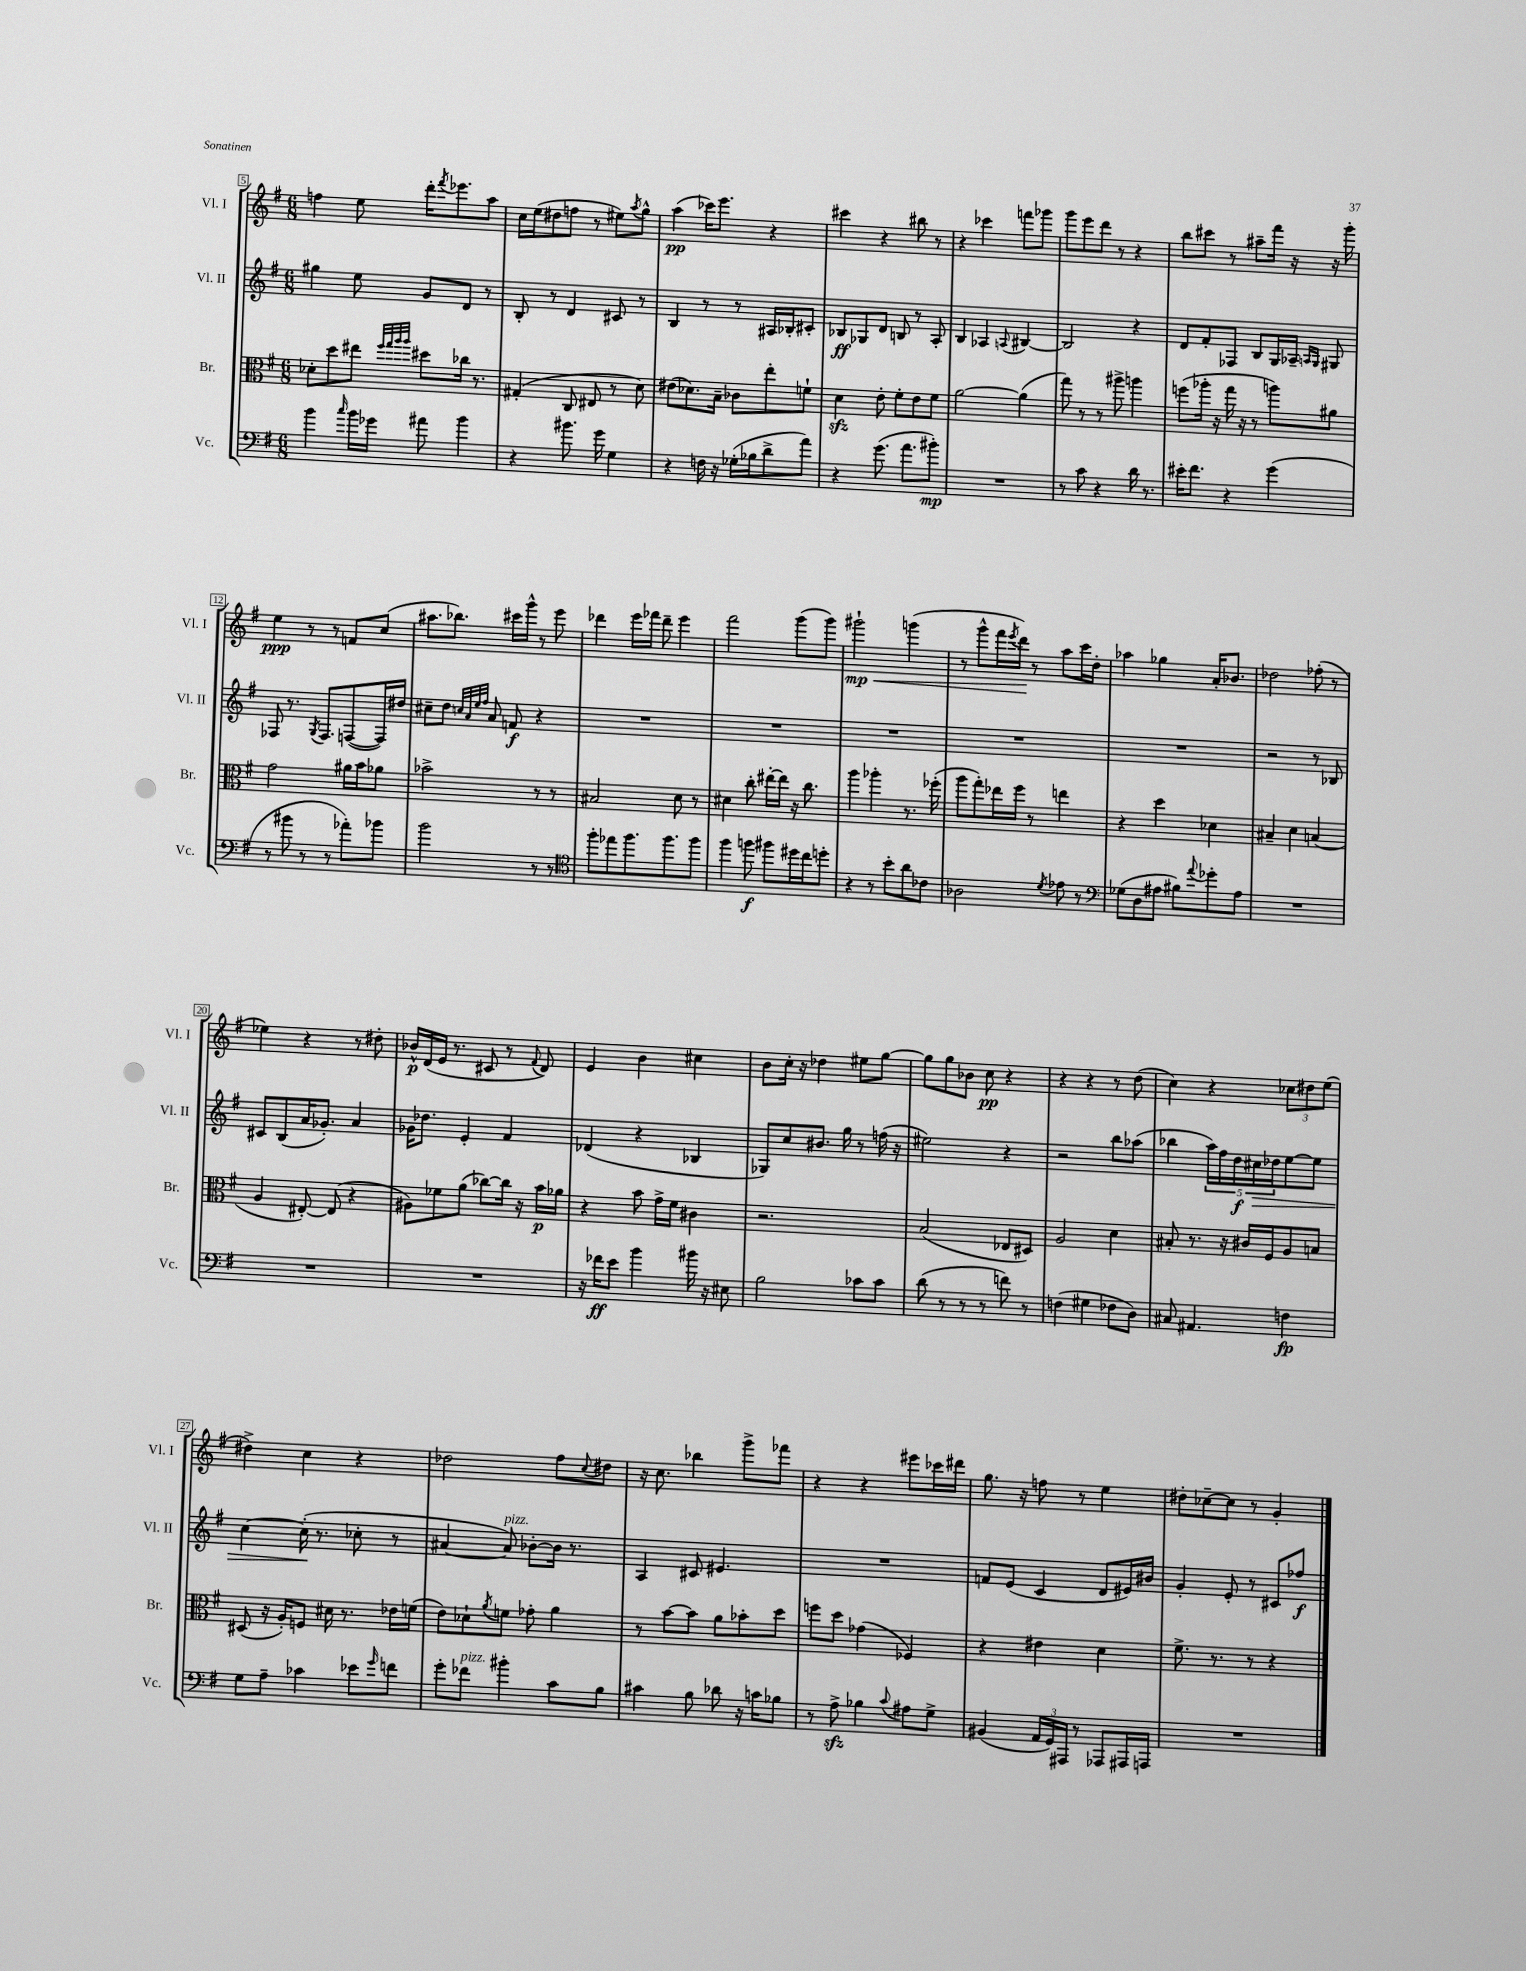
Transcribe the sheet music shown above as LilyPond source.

<<
\new StaffGroup <<
\new Staff = "s0" \with { instrumentName = "Vl. I" shortInstrumentName = "Vl. I" } {
    \clef treble \key g \major \numericTimeSignature \time 6/8
    f''4 e''8 d'''16-. \acciaccatura { fis'''8 } ees'''8. a''8 |
    c''16 e''16( dis''8 f''8 r8 eis''8) \acciaccatura { a''8 } g''8-^ |
    a''4\pp( ces'''16) e'''8. r4 |
    cis'''4 r4 bis''8 r8 |
    r4 ces'''4 f'''8 ges'''8 |
    g'''8 e'''8 d'''8 r8 r4 |
    b''8 cis'''8 r8 ais''8-- fis'''16 r16 r16 g'''16-. |
    e''4\ppp r8 r8 f'8 c''8( |
    ais''8. bes''8.) cis'''16 g'''16-^ r8 e'''8 |
    des'''4 e'''16 fes'''16 des'''8-- e'''4 |
    fis'''2 g'''8( g'''8) |
    gis'''2-!\mp\< g'''4( |
    r8 g'''8-^ fis'''16 \acciaccatura { e'''8 } d'''16\!) r8 a''8 c'''16 d''16-. |
    aes''4 ges''4 a'16-. bes'8. |
    des''2 fes''8-.( r8 |
    ees''4) r4 r8 dis''8-. |
    bes'16-^\p d'16( e'16 r8. cis'8 r8 \appoggiatura { fis'8 } d'8) |
    e'4 b'4 cis''4 |
    b'8 c''16-. r16 des''4 eis''8 g''8~ |
    g''8 g''8 bes'8 c''8\pp r4 |
    r4 r4 r8 d''8( |
    c''4) r4 \tuplet 3/2 { ces''8 dis''8 e''8( } |
    dis''4->) c''4 r4 |
    des''2 fis''8 \appoggiatura { c''8 } dis''8 |
    r16 c''8. bes''4 g'''8-> fes'''8 |
    r4 r4 eis'''8 ces'''16 dis'''16 |
    g''8. r16 f''8 r8 e''4 |
    dis''8-. ces''8~-- ces''8 r8 g'4-. \bar "|." |
}
\new Staff = "s1" \with { instrumentName = "Vl. II" shortInstrumentName = "Vl. II" } {
    \clef treble \key g \major \numericTimeSignature \time 6/8
    gis''4 e''8 g'8 d'8 r8 |
    b8-. r8 d'4 cis'8 r8 |
    b4 r8 r8 ais16 bes16-. cis'8-. |
    bes8\ff ges8 d'8 b8 r8 a8-. |
    b4 aes4 \appoggiatura { a8 } bis4~ |
    bis2 r4 |
    d'8 fis'8-. fes8 b8 g16 aes16-- \grace { a16 g16 } gis8 |
    fes8 r8. \acciaccatura { g8 } fes8. f8~( f16) dis''16 |
    cis''8-- d''8 \grace { c''32 a'32 e''32 fis''32 } a'8 f'8\f r4 |
    R2. |
    R2. |
    R2. |
    R2. |
    R2. |
    r2 r8 bes8 |
    cis'8 b8( a'16 ges'8.-.) a'4 |
    ges'16 des''8. e'4-. fis'4 |
    des'4( r4 bes4 |
    ges8) c''8 bis'8. g''16 r8 f''16( r16 |
    eis''2) r4 |
    r2 b''8 aes''8( |
    bes''4 \tuplet 5/4 { a''16) fis''16 d''16\f cis''16\> des''16 } e''8~ e''8 |
    c''4~ c''16-.\!( r8. ces''8-. r8 |
    ais'4~ ais'8^\markup { \italic "pizz." }) bes'8~-. bes'16 r8. |
    a4 cis'8 eis'4. |
    R2. |
    f'8 e'8( c'4 d'8 eis'16) bis'16 |
    g'4-. e'8-. r8 cis'8 fes''8\f \bar "|." |
}
\new Staff = "s2" \with { instrumentName = "Br." shortInstrumentName = "Br." } {
    \clef alto \key g \major \numericTimeSignature \time 6/8
    des'8-. d''8 eis''8 \grace { fis''32 g''32 a''32 a''32 } dis''8 ces''16 r8. |
    gis4-.( c8 eis8 r8 d'8) |
    eis'8( des'8.) b16-- ces'8 e''8-. f'8-! |
    d'4\sfz e'8-. fis'8-. e'8 fis'8 |
    a'2~ a'4( |
    g''8) r8 r8 ais''8-> a''4 |
    f''8( aes''16-. r16 g''16 r16 r8 a''8) ais'8 |
    g'2 ais'16 b'16 aes'8 |
    bes'2-> r8 r8 |
    bis2 d'8 r8 |
    dis'4 c''8-. eis''16~-. eis''16 r16 c''8. |
    a''4 aes''4-. r8. fes''16-.( |
    a''8 g''8-.) ees''16 fis''16 r8 e''4 |
    r4 d''4 des'4 |
    bis4-- d'4 b4( |
    a4 eis8~-.) eis8( r4 |
    ais8) fes'8 a'8( ces''8~) ces''16 r16 b'16\p aes'16 |
    r4 b'8 g'16-> fis'16 cis'4 |
    r2. |
    b2( ees8 dis8) |
    a2 d'4 |
    bis8-. r8. r16 cis'16 fis16 a8 b8 |
    dis8( r16 a16-.) f8 dis'16 r8. ees'16 f'16( |
    e'8) des'8-! \acciaccatura { a'8 } f'8 ges'8-. a'4 |
    r8 b'8~ b'8 a'8 bes'8-. d''8 |
    f''8 d''8 ges'4( fes4) |
    r4 eis'4 d'4 |
    fis'8.-> r8. r8 r4 \bar "|." |
}
\new Staff = "s3" \with { instrumentName = "Vc." shortInstrumentName = "Vc." } {
    \clef bass \key g \major \numericTimeSignature \time 6/8
    b'4 \grace { c''16 } b'16 ges'16 ais'8 b'4 |
    r4 bis'8. g'16 g4 |
    r4 f16 r16 ges16-.( bes16 d'8-> a'8) |
    r4 g'8.( a'8. bis'8-.\mp) |
    R2. |
    r8 c'8 r4 d'16 r8. |
    eis'16-. fis'8. r4 g'4( |
    r8 bis'8 r8 r8 aes'8-.) bes'8 |
    b'2 r8 r8 |
    \clef tenor fis''8-. ees''8 fis''8. fis''8. fis''8 |
    fis''4 f''8\f fis''8 dis''16 c''16 d''8-. |
    r4 r8 b'8-. a'8 ces'8 |
    aes2 \acciaccatura { d'8 } ees'8 r8 |
    \clef bass ges8( d8 ais8 bis8) \appoggiatura { a'8 } ges'8-. ais8 |
    R2. |
    R2. |
    R2. |
    r16 fes'16\ff e'8 b'4 bis'16 r16 eis8 |
    b2 ces'8 ces'8 |
    d'8( r8 r8 r8 f'8) r8 |
    f4( gis4 fes8 d8) |
    cis8 ais,4. f4\fp |
    g8 a8-- ces'4 ees'8 \grace { g'16 } f'8 |
    g'8-. fes'8^\markup { \italic "pizz." } bis'4-. c'8 b8 |
    cis'4 b8 des'8 r16 c'16 bes8 |
    r8 a8->\sfz bes4 \appoggiatura { c'8 } ais8 g8-> |
    bis,4( \tuplet 3/2 { a,16 g,16) ais,,16 } r8 aes,,8 ais,,16 a,,16 |
    R2. \bar "|." |
}
>>
>>
\layout { \context { \Score currentBarNumber = #5 \override BarNumber.stencil = #(make-stencil-boxer 0.1 0.3 ly:text-interface::print) } }
